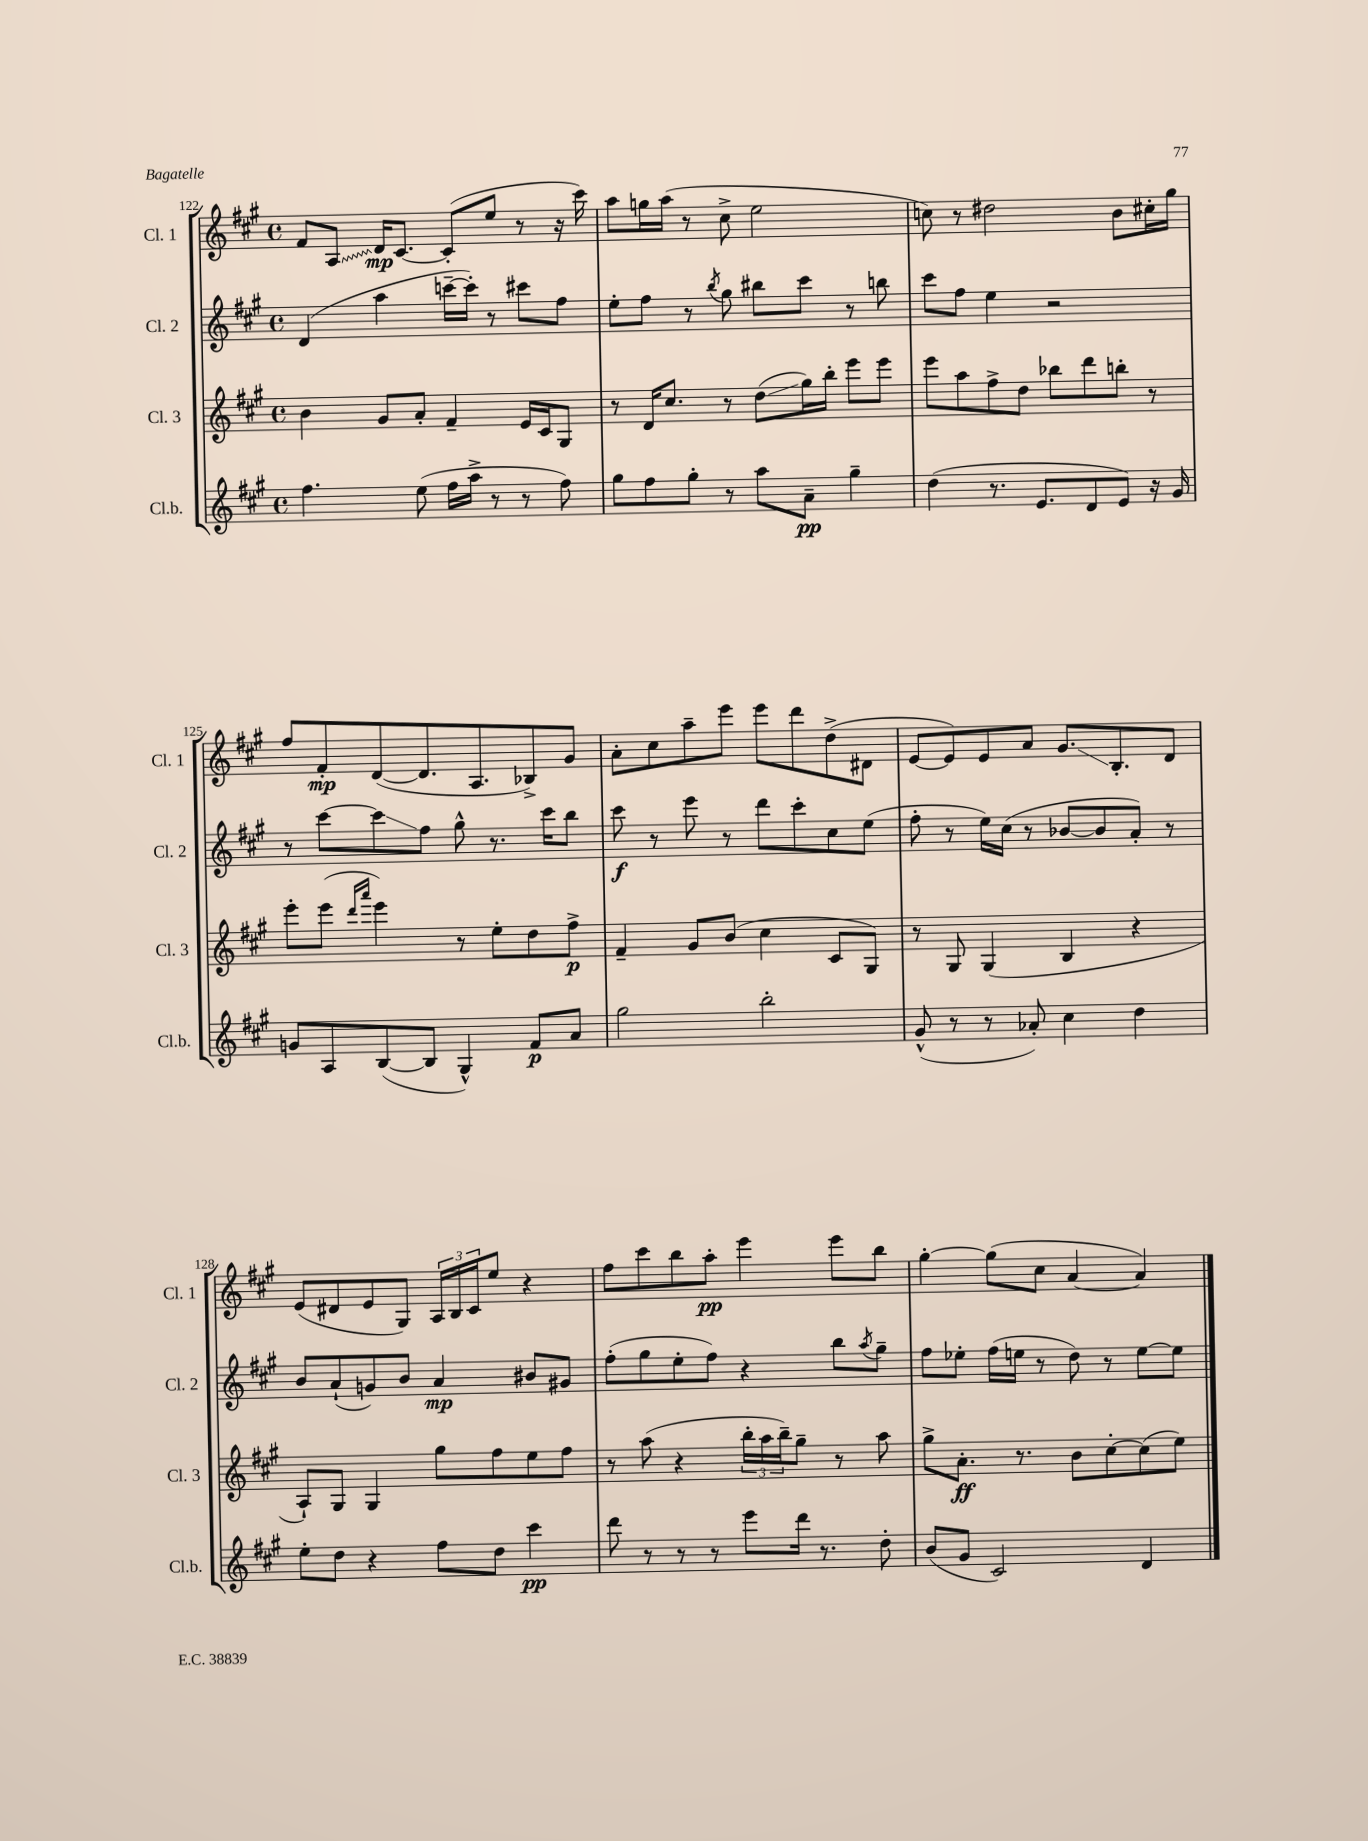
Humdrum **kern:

**kern	**kern	**kern	**kern
*staff4	*staff3	*staff2	*staff1
*clefG2	*clefG2	*clefG2	*clefG2
*k[f#c#g#]	*k[f#c#g#]	*k[f#c#g#]	*k[f#c#g#]
*M4/4	*M4/4	*M4/4	*M4/4
*met(c)	*met(c)	*met(c)	*met(c)
4.ff#	4b	(4d	8f#
.	.	.	8A
.	8g#	4aa	16d
.	.	.	[8.c#
(8ee	8a'	.	.
16ff#	4f#~	[16ccc~	(8c#']
16aa^	.	16ccc'])	.
8r	.	8r	8ee
8r	16e	8ccc#	8r
.	16c#	.	.
8ff#)	8G#	8ff#	16r
.	.	.	16ccc#)
=	=	=	=
8gg#	8r	8ee'	8aa
8ff#	16d	8ff#	16gg
.	8.cc#	.	(16aa
8gg#'	.	8r	8r
.	.	8qbb	.
8r	8r	8gg#	8cc#^
8aa	(8dd	8bb#	2ee
8a~	16gg#)	8ccc#	.
.	16bb'	.	.
4gg#~	8eee	8r	.
.	8eee	8bb	.
=	=	=	=
(4dd	8eee	8ccc#	8cc)
.	8aa	8ff#	8r
8.r	8ff#^	4ee	2dd#
.	8dd	.	.
8.e	.	.	.
.	8bb-	2r	.
8d	8ddd	.	.
8e)	8bb'	.	8b
16r	8r	.	16cc#'
16g#	.	.	16gg#
=	=	=	=
8g	8eee'	8r	8ff#
8A	(8eee	[8ccc#	8f#'
.	16qqddd	.	.
.	16qqaaa	.	.
([8B	4eee)	8ccc#]	([8d
8B]	.	8ff#	8.d]
4G#^^)	8r	8gg#^^	.
.	.	.	8.A
.	8ee'	8.r	.
8f#	8dd	.	8B-^)
.	.	16ccc#	.
8a	8ff#^	8bb	8g#
=	=	=	=
2gg#	4f#~	8ccc#	8a'
.	.	8r	8cc#
.	8g#	8eee	8aa~
.	(8b	8r	8eee
2bb'	4cc#	8ddd	8eee
.	.	8ccc#'	8ddd
.	8c#	8cc#	(8dd^
.	8G#)	(8ee	8d#
=	=	=	=
(8g#^^	8r	8ff#'	[8e
8r	8G#	8r	8e])
8r	(4G#	16ee)	8e
.	.	(16cc#	.
8a-')	.	8r	8a
4cc#	4B	[8b-	8.g#
.	.	8b-]	.
.	.	.	8.B'
4dd	4r	8a')	.
.	.	8r	8d
=	=	=	=
8ee'	8A`)	8b	(8e
8dd	8G#	(8a`	8d#
4r	4G#	8g)	8e
.	.	8b	8G#)
8ff#	8gg#	4a	24A
.	.	.	24B
.	.	.	24c#
8dd	8ff#	.	8ee
4ccc#	8ee	8b#	4r
.	8ff#	8g#	.
=	=	=	=
8ddd	8r	(8ff#'	8ff#
8r	(8aa	8gg#	8ccc#
8r	4r	8ee'	8bb
8r	.	8ff#)	8aa'
8eee	24bb'	4r	4eee
.	24aa	.	.
.	24bb~)	.	.
16ddd	8gg#~	.	.
8.r	.	.	.
.	8r	8bb	8eee
.	.	8qaa	.
8dd'	8aa	8gg#~	8bb
=	=	=	=
(8b	8gg#^	8ff#	[4gg#'
8g#	8.a'	8ee-'	.
2c#)	.	(16ff#	(8gg#]
.	8.r	16ee	.
.	.	8r	8cc#
.	8b	8dd)	[4a
.	[8cc#'	8r	.
4d	(8cc#]	[8ee	4a])
.	8ee)	8ee]	.
==	==	==	==
*-	*-	*-	*-
